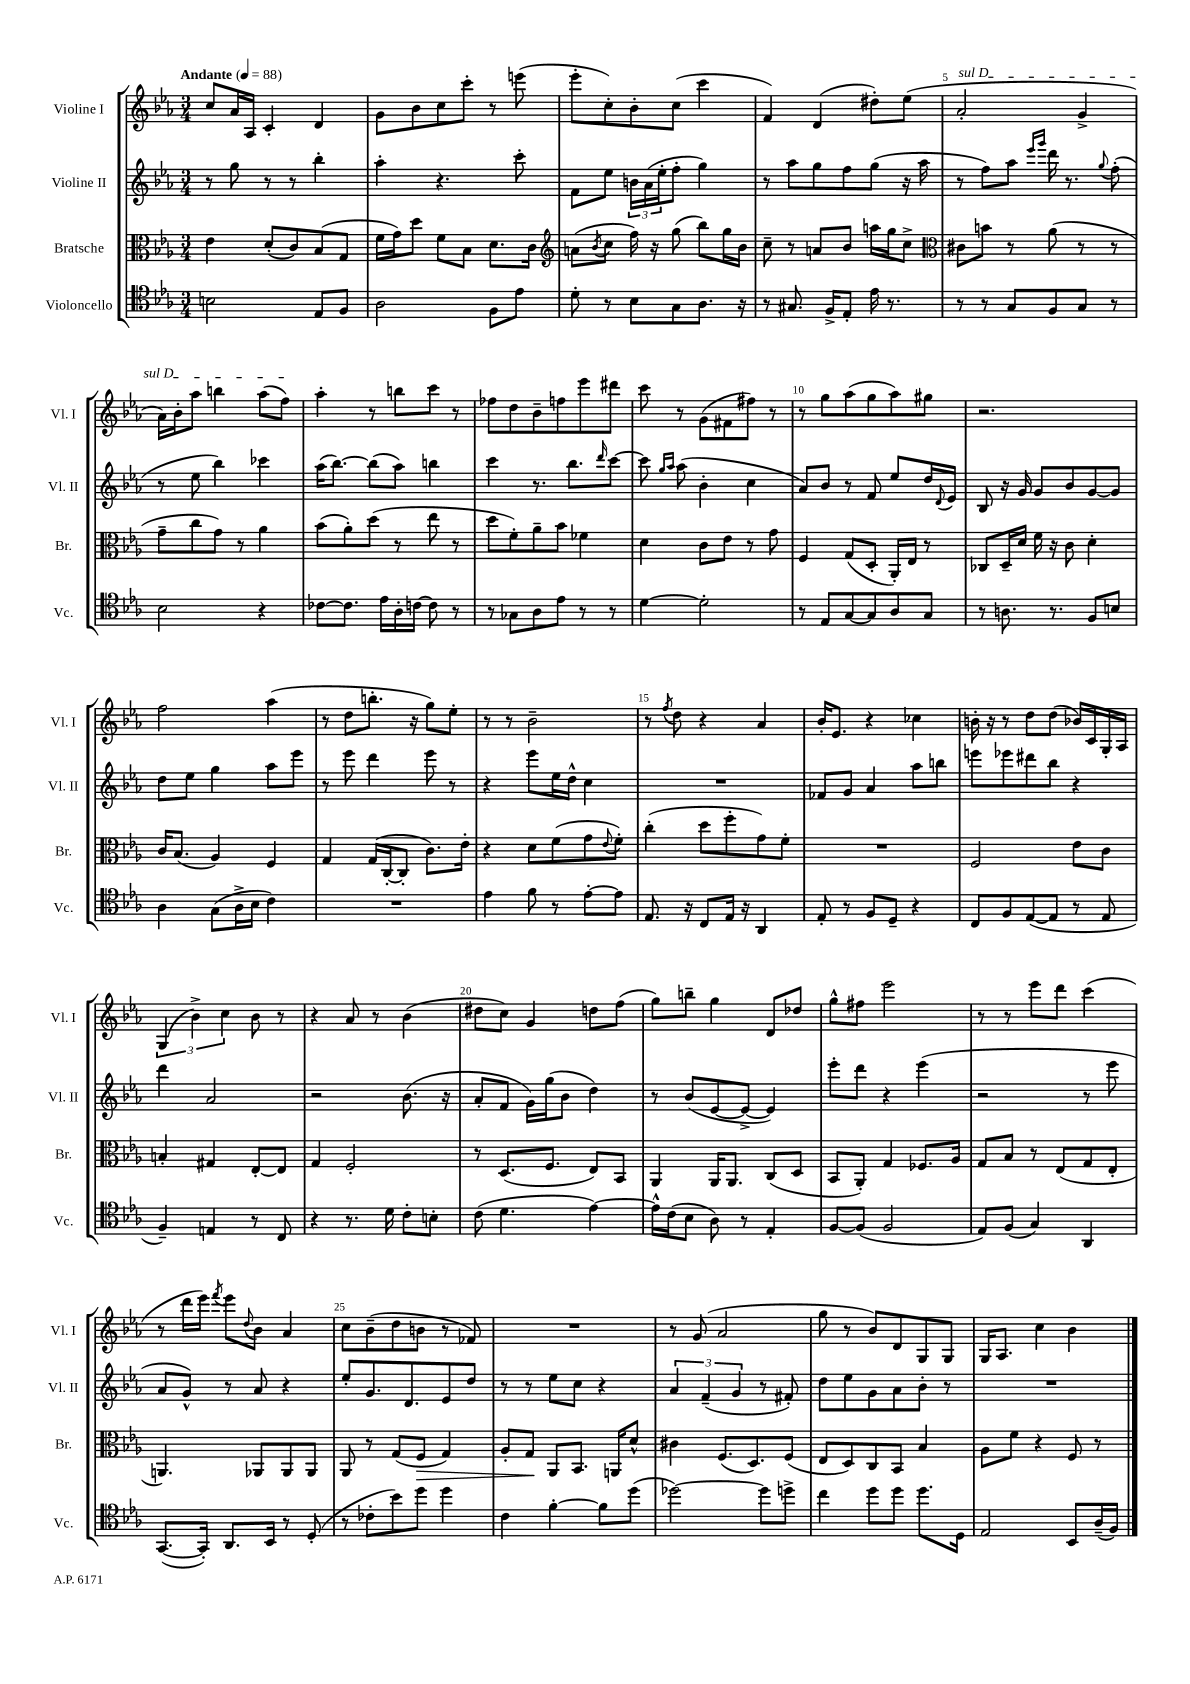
<<
\new StaffGroup <<
\new Staff = "s0" \with { instrumentName = "Violine I" shortInstrumentName = "Vl. I" } {
    \clef treble \key ees \major \numericTimeSignature \time 3/4 \tempo "Andante" 4 = 88
    c''8 aes'16 aes16 c'4-. d'4 |
    g'8 bes'8 c''8 c'''8-. r8 e'''8( |
    ees'''8-. c''8-.) bes'8-. c''8( c'''4 |
    f'4) d'4( dis''8-.) ees''8( |
    \once \override TextSpanner.bound-details.left.text = \markup { \italic "sul D" } aes'2-.\startTextSpan g'4-> |
    aes'16) bes'16-. aes''8 b''4 aes''8( f''8\stopTextSpan) |
    aes''4-. r8 b''8 c'''8 r8 |
    fes''8 d''8 bes'8-- f''8 ees'''8 dis'''8 |
    c'''8 r8 g'8( fis'8 fis''8) r8 |
    r8 g''8 aes''8( g''8 aes''8) gis''8 |
    r2. |
    f''2 aes''4( |
    r8 d''8 b''8.-. r16 g''8) ees''8-. |
    r8 r8 bes'2-- |
    r8 \acciaccatura { f''8 } d''8 r4 aes'4 |
    bes'16-. ees'8. r4 ces''4 |
    b'16-. r16 r8 d''8 d''8( bes'16) c'16 g16-. aes16 |
    \tuplet 3/2 { g4( bes'4->) c''4 } bes'8 r8 |
    r4 aes'8 r8 bes'4( |
    dis''8 c''8) g'4 d''8 f''8( |
    g''8) b''8-- g''4 d'8 des''8 |
    g''8-^ fis''8 ees'''2 |
    r8 r8 ees'''8 d'''8 c'''4( |
    r8 d'''16 ees'''16) \acciaccatura { f'''8 } ees'''8 \appoggiatura { d''8 } bes'8 aes'4 |
    c''8 bes'8--( d''8 b'8 r8 fes'8) |
    R2. |
    r8 g'8( aes'2 |
    g''8 r8 bes'8) d'8 g8 g8 |
    g16 aes8. c''4 bes'4 \bar "|." |
}
\new Staff = "s1" \with { instrumentName = "Violine II" shortInstrumentName = "Vl. II" } {
    \clef treble \key ees \major \numericTimeSignature \time 3/4
    r8 g''8 r8 r8 bes''4-. |
    aes''4-. r4. c'''8-. |
    f'8 ees''8 \tuplet 3/2 { b'16 aes'16( ees''16-. } f''8-. g''4) |
    r8 aes''8 g''8 f''8 g''8( r16 aes''16 |
    r8 f''8) aes''8 \grace { ees'''16 g'''16 } d'''16 r8. \appoggiatura { g''8 } f''8-.( |
    r8 ees''8 bes''4) ces'''4 |
    aes''16( bes''8.~) bes''8( aes''8) b''4 |
    c'''4 r8. bes''8. \grace { d'''16 } c'''8~ |
    c'''8 \grace { g''16 aes''16 } aes''8( bes'4-. c''4 |
    aes'8) bes'8 r8 f'8 ees''8 d''16 \appoggiatura { d'8 } ees'16 |
    bes8 r16 g'16 g'8 bes'8 g'8~ g'8 |
    d''8 ees''8 g''4 aes''8 ees'''8 |
    r8 ees'''8 d'''4 ees'''8 r8 |
    r4 ees'''8 ees''16 d''16-^ c''4 |
    R2. |
    fes'8 g'8 aes'4 aes''8 b''8 |
    e'''8 ees'''8 dis'''8 bes''8 r4 |
    d'''4 aes'2 |
    r2 bes'8.( r16 |
    aes'8-. f'8 g'16) g''16( bes'8 d''4) |
    r8 bes'8( ees'8~ ees'8~-> ees'4) |
    ees'''8-. d'''8 r4 ees'''4( |
    r2 r8 ees'''8 |
    aes'8 g'8-^) r8 aes'8 r4 |
    ees''8-. g'8. d'8. ees'8 d''8 |
    r8 r8 ees''8 c''8 r4 |
    \tuplet 3/2 { aes'4 f'4--( g'4 } r8 fis'8-.) |
    d''8 ees''8 g'8 aes'8 bes'8-. r8 |
    R2. \bar "|." |
}
\new Staff = "s2" \with { instrumentName = "Bratsche" shortInstrumentName = "Br." } {
    \clef alto \key ees \major \numericTimeSignature \time 3/4
    ees'4 d'8-.( c'8) bes8( g8 |
    f'16 g'16) d''8 f'8 bes8 d'8. c'16 |
    \clef treble a'8( \acciaccatura { bes'8 } c''8 f''16) r16 g''8( bes''8) g''16 bes'16 |
    c''8-- r8 a'8 bes'8 a''16 g''16 c''8-> |
    \clef alto cis'8 b'8 r8 aes'8( r8 r8 |
    g'8-- c''8 g'8) r8 aes'4 |
    bes'8( aes'8-.) d''8( r8 ees''8 r8 |
    d''8 f'8-.) aes'8-- bes'8 fes'4 |
    d'4 c'8 ees'8 r8 g'8 |
    f4 g8( d8-. aes,16-.) ees16 r8 |
    ces8 d16-- d'16 f'16 r16 c'8 d'4-. |
    c'16 bes8.( aes4) f4 |
    g4 g16( c16~-. c8-. c'8.) ees'16-. |
    r4 d'8 f'8( g'8 \appoggiatura { ees'8 } f'8-.) |
    c''4-.( d''8 f''8-. g'8) f'8-. |
    R2. |
    f2 ees'8 c'8 |
    b4-. gis4 ees8~-. ees8 |
    g4 f2-. |
    r8 d8.( f8. ees8) bes,8 |
    aes,4 aes,16 aes,8. c8( d8 |
    bes,8 aes,8-.) g4 fes8. aes16 |
    g8 bes8 r8 ees8( g8 ees8-. |
    a,4.) aes,8 aes,8 aes,8 |
    aes,8 r8 g8( f8\> g4) |
    aes8-. g8\! aes,8 bes,8. a,16 d'8-^ |
    cis'4 f8.( d8.) f8( |
    ees8 d8) c8 bes,8 bes4 |
    aes8 f'8 r4 f8 r8 \bar "|." |
}
\new Staff = "s3" \with { instrumentName = "Violoncello" shortInstrumentName = "Vc." } {
    \clef tenor \key ees \major \numericTimeSignature \time 3/4
    b2 ees8 f8 |
    aes2 f8 ees'8 |
    d'8-. r8 bes8 g8 aes8. r16 |
    r8 gis8. f16-> ees8-. ees'16 r8. |
    r8 r8 g8 f8 g8 r8 |
    bes2 r4 |
    ces'8~ ces'8. ees'16 aes16-. c'16~ c'8 r8 |
    r8 ges8 aes8 ees'8 r8 r8 |
    d'4~ d'2-. |
    r8 ees8 g8~ g8 aes8 g8 |
    r8 a8. r8. f8 b8 |
    aes4 g8( aes16-> bes16 c'4) |
    R2. |
    ees'4 f'8 r8 ees'8~-. ees'8 |
    ees8. r16 c8 ees16 r16 aes,4 |
    ees8-. r8 f8 d8-- r4 |
    c8 f8 ees8~( ees8 r8 ees8 |
    f4--) e4 r8 c8 |
    r4 r8. d'16 c'8-. b8-. |
    c'8( d'4. ees'4~) |
    ees'16-^ c'16( bes8 aes8) r8 ees4-. |
    f8~ f8( f2 |
    ees8) f8( g4) aes,4 |
    g,8.~( g,16-.) aes,8. bes,16 r8 d8-.( |
    r8 ces'8-. bes'8) d''8 d''4 |
    c'4 f'4~-. f'8 d''8( |
    des''2~) des''8 d''8-> |
    c''4 d''8 d''8 d''8. d16 |
    ees2 bes,8 aes16--( f16) \bar "|." |
}
>>
>>
\layout { \context { \Score \override BarNumber.break-visibility = ##(#f #t #t) barNumberVisibility = #(every-nth-bar-number-visible 5) } }
